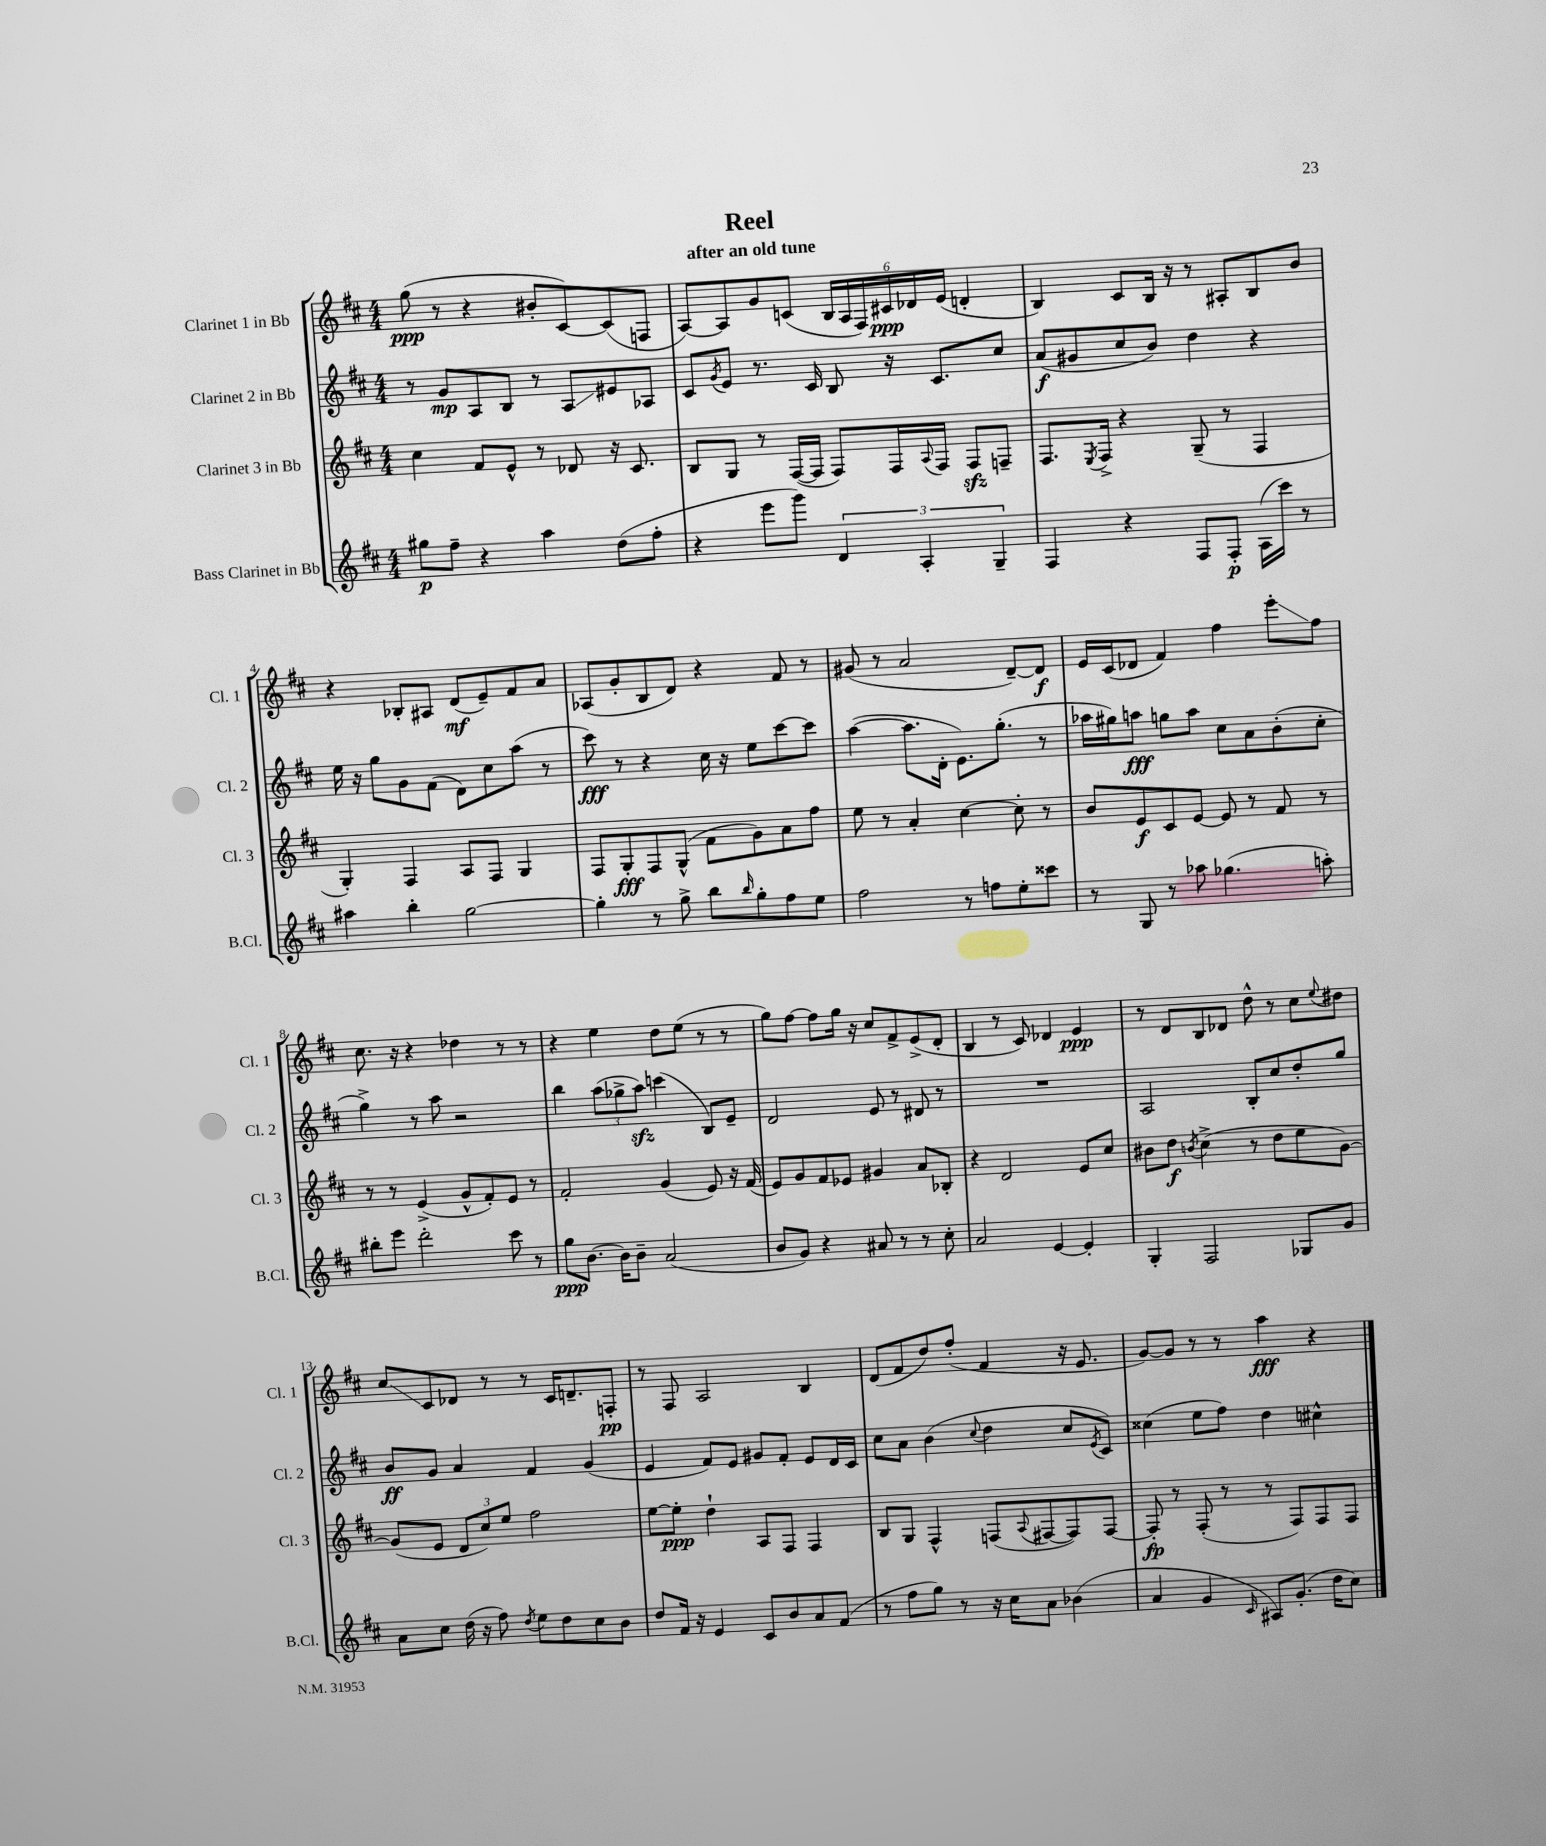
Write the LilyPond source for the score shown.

\header { title = "Reel" subtitle = "after an old tune" }
<<
\new StaffGroup <<
\new Staff = "s0" \with { instrumentName = "Clarinet 1 in Bb" shortInstrumentName = "Cl. 1" } {
    \clef treble \key d \major \numericTimeSignature \time 4/4
    g''8\ppp( r8 r4 bis'8-. cis'8~) cis'8( f8 |
    a8~) a8 g'8 c'8( \tuplet 6/4 { b16 a16 fis16) cis'16\ppp des'16 e'16( } d'4-. |
    b4) cis'8 b16 r16 r8 ais8-. b8 b'8 |
    r4 bes8-. ais8 d'8\mf( e'8--) fis'8 a'8 |
    aes8( g'8-. b8 d'8) r4 fis'8 r8 |
    gis'8( r8 a'2 d'8~--) d'8\f |
    e'16 cis'16( des'8 fis'4) fis''4 e'''8-.\glissando fis''8 |
    cis''8. r16 r4 des''4 r8 r8 |
    r4 e''4 d''8 e''8( r8 r8 |
    g''8) fis''8~ fis''8 g''16 r16 cis''8 fis'8-> e'8->( d'8-. |
    b4 r8 cis'8) des'4 e'4\ppp |
    r8 d'8 b8 des'8 d''8-^ r8 cis''8 \appoggiatura { e''8 } dis''8 |
    cis''8\glissando cis'8 des'8 r8 r8 cis'16 d'8.-- f8-.\pp |
    r8 fis8 a2 b4 |
    d'8( fis'8 d''8) fis''8-.( fis'4 r16 e'8. |
    g'8~) g'8 r8 r8 a''4\fff r4 \bar "|." |
}
\new Staff = "s1" \with { instrumentName = "Clarinet 2 in Bb" shortInstrumentName = "Cl. 2" } {
    \clef treble \key d \major \numericTimeSignature \time 4/4
    r8 g'8\mp a8 b8 r8 a8\glissando eis'8 aes8 |
    cis'8 \acciaccatura { g'8 } e'8 r8. cis'16 b8 r16 cis'8. cis''8 |
    a'8\f( gis'8 cis''8 b'8) d''4 r4 |
    e''16 r16 g''8 g'8 fis'8( d'8) cis''8 a''8( r8 |
    cis'''8\fff) r8 r4 cis''16 r16 e''8 cis'''8~ cis'''8 |
    a''4~( a''8. d'16-. e'8.) g''8.-.( r8 |
    aes''16 gis''16) a''8\fff g''8 a''8 cis''8 a'8 b'8-.( cis''8-. |
    g''4->) r8 a''8 r2 |
    b''4 \tuplet 3/2 { a''8( ges''8-> a''8\sfz) } c'''4( b8) e'8-- |
    d'2 e'8 r8 dis'8 r8 |
    R1 |
    a2 b8-. cis''8 d''8-. g''8 |
    b'8\ff g'8 a'4 fis'4 g'4( |
    e'4 fis'8) e'8 gis'8 fis'8-. e'8 d'16 cis'16 |
    cis''8 a'8 b'4( \appoggiatura { cis''8 } d''4 cis''8 \acciaccatura { e'8 } cis'8) |
    cisis''4( e''8 fis''8) d''4 cis''4-^ \bar "|." |
}
\new Staff = "s2" \with { instrumentName = "Clarinet 3 in Bb" shortInstrumentName = "Cl. 3" } {
    \clef treble \key d \major \numericTimeSignature \time 4/4
    cis''4 fis'8 e'8-^ r8 des'8 r16 cis'8. |
    b8 g8 r8 fis16~( fis16 fis8) fis16 \appoggiatura { a8 } fis16 fis8\sfz f8-- |
    fis8. \acciaccatura { e8 } fis16-> r4 g8--( r8 fis4 |
    g4-.) fis4 a8 fis8 g4 |
    fis8 g8-.\fff fis8 g8-^( fis'8 g'8) a'8 fis''8 |
    e''8 r8 a'4-. cis''4~ cis''8-. r8 |
    b'8 e'8\f cis'8 e'8~ e'8 r8 fis'8 r8 |
    r8 r8 e'4->( g'8-^ fis'8-.) e'8 r8 |
    fis'2-. g'4( e'8) r16 fis'16( |
    e'8) g'8 fis'8 ees'8 gis'4 a'8 bes8-. |
    r4 d'2 e'8 cis''8 |
    bis'8 d''8\f \acciaccatura { b'8 } cis''4->( r8 d''8 e''8 g'8~) |
    g'8( e'8 \tuplet 3/2 { d'8 cis''8) e''8 } fis''2 |
    e''8~ e''8-.\ppp d''4-! a8 fis8 fis4 |
    b8 g8 fis4-^ f8( \appoggiatura { a8 } fis8~ fis8) fis8~ |
    fis8-.\fp r8 fis8-.( r8 r8 fis8) fis8 fis8 \bar "|." |
}
\new Staff = "s3" \with { instrumentName = "Bass Clarinet in Bb" shortInstrumentName = "B.Cl." } {
    \clef treble \key d \major \numericTimeSignature \time 4/4
    gis''8\p fis''8-- r4 a''4 d''8( fis''8-. |
    r4 e'''8 g'''8) \tuplet 3/2 { d'4 a4-. g4-- } |
    fis4 r4 fis8 fis8-.\p a16( cis'''16) r8 |
    ais''4 b''4-. g''2~ |
    g''4-. r8 g''8-> b''8 \grace { b''16 } g''8-. fis''8 e''8 |
    fis''2 r8 f''8 e''8-. cisis'''8 |
    r8 g8 r8 aes''8 ges''4.( a''8-.) |
    bis''8-. e'''8 d'''2-. cis'''8 r8 |
    g''8\ppp b'8.~ b'16 b'8-- a'2( |
    b'8 g'8) r4 ais'8 r8 r8 cis''8-. |
    a'2 e'4~ e'4-. |
    g4-. fis2 ges8 g'8 |
    a'8 cis''8 d''16( r16 fis''8) \acciaccatura { d''8 } e''8 d''8 cis''8 b'8 |
    d''8 fis'16 r16 e'4 cis'8 b'8 a'8 fis'8( |
    r8 fis''8 g''8) r8 r16 cis''16 a'8 bes'4( |
    a'4 g'4 \grace { cis'16 } ais8) g'8.-.( d''16 cis''8) \bar "|." |
}
>>
>>
